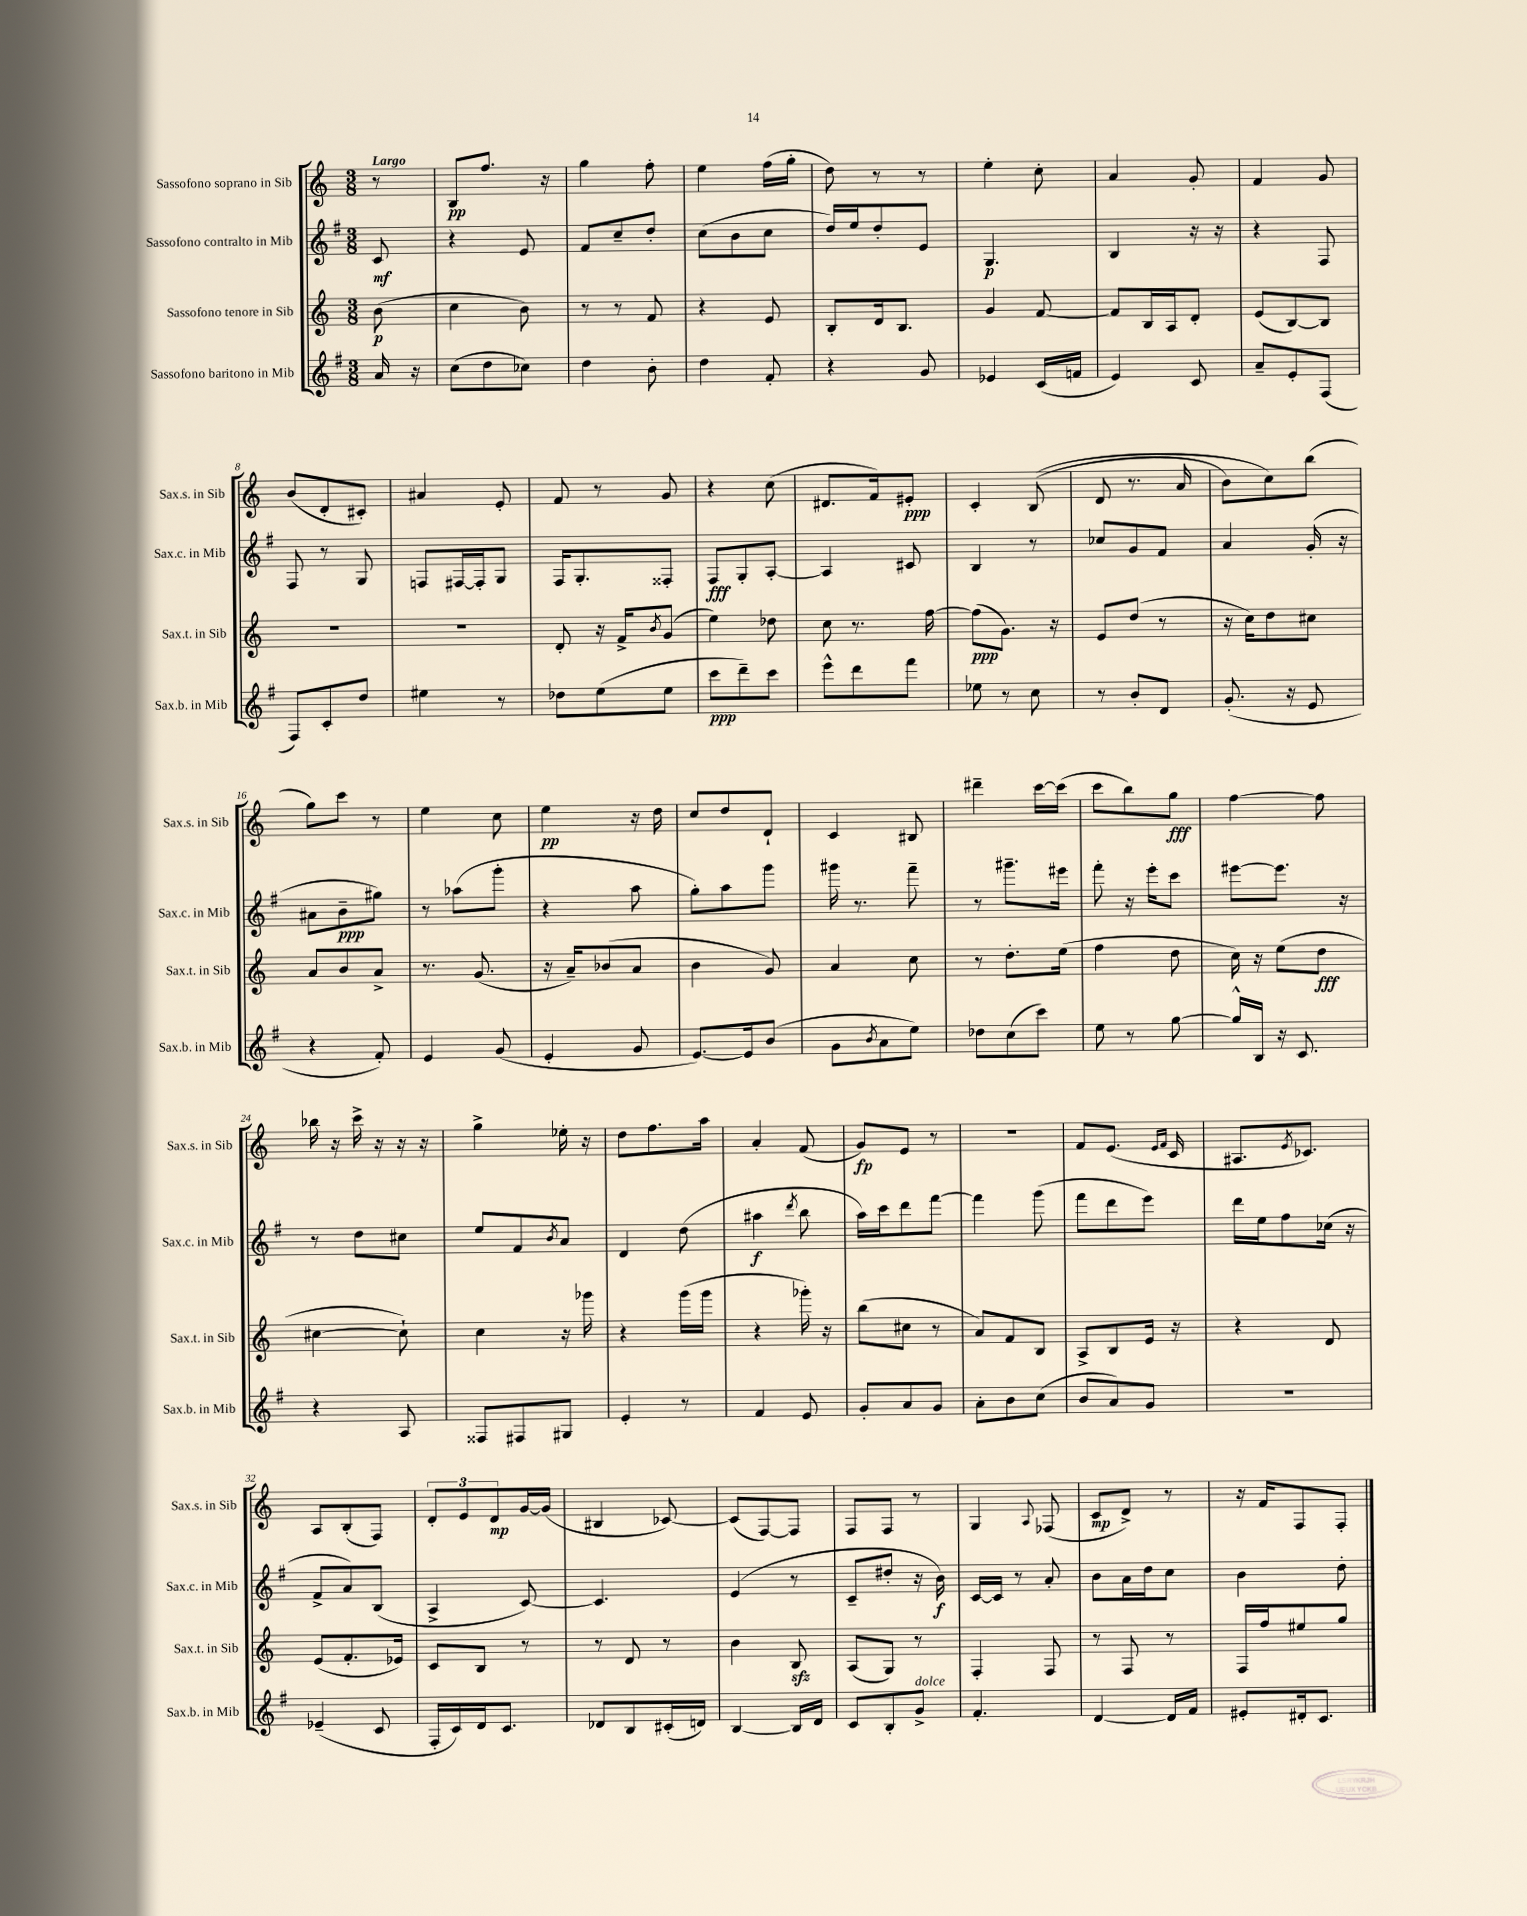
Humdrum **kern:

**kern	**dynam	**kern	**dynam	**kern	**dynam	**kern	**dynam
*part4	*part4	*part3	*part3	*part2	*part2	*part1	*part1
*staff4	*staff4	*staff3	*staff3	*staff2	*staff2	*staff1	*staff1
*I"Sassofono baritono in Mib	*	*I"Sassofono tenore in Sib	*	*I"Sassofono contralto in Mib	*	*I"Sassofono soprano in Sib	*
*I'Sax.b. in Mib	*	*I'Sax.t. in Sib	*	*I'Sax.c. in Mib	*	*I'Sax.s. in Sib	*
*clefG2	*	*clefG2	*	*clefG2	*	*clefG2	*
*k[f#]	*	*k[]	*	*k[f#]	*	*k[]	*
*M3/8	*	*M3/8	*	*M3/8	*	*M3/8	*
=	=	=	=	=	=	=	=
!	!	!	!	!	!	!LO:TX:a:B:t=Largo	!
16a/	.	(8b\	p	8c/	mf	8r	.
16r	.	.	.	.	.	.	.
=1	=1	=1	=1	=1	=1	=1	=1
(8cc\L	.	4cc\	.	4r	.	8B/L	pp
8dd\	.	.	.	.	.	8.ff/J	.
8cc-X\J)	.	8b\)	.	8e/	.	.	.
.	.	.	.	.	.	16r	.
=2	=2	=2	=2	=2	=2	=2	=2
4dd\	.	8r	.	8f#/L	.	4gg\	.
.	.	8r	.	8cc~/	.	.	.
8b'\	.	8f/	.	8dd'/J	.	8ff'\	.
=3	=3	=3	=3	=3	=3	=3	=3
4dd\	.	4r	.	(8cc\L	.	4ee\	.
.	.	.	.	8b\	.	.	.
8f#'/	.	8e/	.	8cc\J	.	(16ff\LL	.
.	.	.	.	.	.	16gg'\JJ	.
=4	=4	=4	=4	=4	=4	=4	=4
4r	.	8B'/L	.	16dd/LL)	.	8dd\)	.
.	.	.	.	16ee/J	.	.	.
.	.	16d/k	.	8dd'/	.	8r	.
.	.	8.B/J	.	.	.	.	.
8g/	.	.	.	8e/J	.	8r	.
=5	=5	=5	=5	=5	=5	=5	=5
4e-X/	.	4g/	.	4.G/	p	4ee'\	.
(16c/LL	.	[8f/	.	.	.	8cc'\	.
16fn/JJ	.	.	.	.	.	.	.
=6	=6	=6	=6	=6	=6	=6	=6
4e/)	.	8f/L]	.	4B/	.	4a/	.
.	.	16B/L	.	.	.	.	.
.	.	16A/J	.	.	.	.	.
8c/	.	8d'/J	.	16r	.	8g'/	.
.	.	.	.	16r	.	.	.
=7	=7	=7	=7	=7	=7	=7	=7
8a~/L	.	(8e/L	.	4r	.	4f/	.
8e'/	.	[8B/)	.	.	.	.	.
(8F#/J	.	8B/J]	.	8F#/	.	8g/	.
!!LO:LB:g=z
=8	=8	=8	=8	=8	=8	=8	=8
8F#/L)	.	4.r	.	8F#/	.	(8b/L	.
8c'/	.	.	.	8r	.	8d'/	.
8dd/J	.	.	.	8G/	.	8c#X'/J)	.
=9	=9	=9	=9	=9	=9	=9	=9
4ee#X\	.	4.r	.	8Fn/L	.	4a#X/	.
.	.	.	.	[16F#X/L	.	.	.
.	.	.	.	16F#'/J]	.	.	.
8r	.	.	.	8G/J	.	8e'/	.
=10	=10	=10	=10	=10	=10	=10	=10
8dd-X\L	.	8d'/	.	16F#/KL	.	8f/	.
.	.	.	.	8.G'/	.	.	.
(8ee\	.	16r	.	.	.	8r	.
.	.	16f^/KL	.	.	.	.	.
.	.	8qb/	.	.	.	.	.
8ee\J	.	(8g/J	.	8F##X'/J	.	8g/	.
=11	=11	=11	=11	=11	=11	=11	=11
8ccc\L	ppp	4ee\)	.	8F#/L	fff	4r	.
8ddd~\)	.	.	.	8G'/	.	.	.
8ccc\J	.	8dd-X\	.	[8A'/J	.	(8cc\	.
=12	=12	=12	=12	=12	=12	=12	=12
8eee^^\L	.	8cc\	.	4A/]	.	8.d#X/L	.
8ddd\	.	8.r	.	.	.	.	.
.	.	.	.	.	.	16f/k)	.
8fff#\J	.	.	.	8c#X/	.	8e#X'/J	ppp
.	.	[16ff\	.	.	.	.	.
=13	=13	=13	=13	=13	=13	=13	=13
8ee-X\	.	(8ff\L]	ppp	4B/	.	4c'/	.
8r	.	8.g\J)	.	.	.	.	.
8cc\	.	.	.	8r	.	((8B/	.
.	.	16r	.	.	.	.	.
=14	=14	=14	=14	=14	=14	=14	=14
8r	.	8e/L	.	8cc-X/L	.	8d/	.
8b'/L	.	(8dd/J	.	8g/	.	8.r	.
8d/J	.	8r	.	8f#/J	.	.	.
.	.	.	.	.	.	16a/	.
=15	=15	=15	=15	=15	=15	=15	=15
(8.g'/	.	16r	.	4a/	.	8b\L)	.
.	.	16cc\KL)	.	.	.	.	.
.	.	8dd\	.	.	.	8cc\)	.
16r	.	.	.	.	.	.	.
8e/	.	8cc#X\J	.	(16g'/	.	(8bb\J	.
.	.	.	.	16r	.	.	.
!!LO:LB:g=z
=16	=16	=16	=16	=16	=16	=16	=16
4r	.	8a/L	.	8a#X\L	.	8gg\L)	.
.	.	8b/	.	8b~\	ppp	8ccc\J	.
8f#'/)	.	8a^/J	.	8gg#X\J)	.	8r	.
=17	=17	=17	=17	=17	=17	=17	=17
4e/	.	8.r	.	8r	.	4ee\	.
.	.	.	.	(8aa-X\L	.	.	.
.	.	(8.g/	.	.	.	.	.
(8g/	.	.	.	8ggg'\J	.	8cc\	.
=18	=18	=18	=18	=18	=18	=18	=18
4e'/	.	16r	.	4r	.	4ee\	pp
.	.	16a~/KL)	.	.	.	.	.
.	.	(8b-X/	.	.	.	.	.
8g/	.	8a/J	.	8aa\	.	16r	.
.	.	.	.	.	.	16dd\	.
=19	=19	=19	=19	=19	=19	=19	=19
[8.e/L)	.	4b\	.	8gg'\L)	.	8cc/L	.
.	.	.	.	8aa\	.	8dd/	.
16e/k]	.	.	.	.	.	.	.
(8b/J	.	8g/)	.	8ggg\J	.	8d`/J	.
=20	=20	=20	=20	=20	=20	=20	=20
8g\L	.	4a/	.	16ggg#X\	.	4c/	.
.	.	.	.	8.r	.	.	.
8qb/	.	.	.	.	.	.	.
8a\	.	.	.	.	.	.	.
8ee\J)	.	8cc\	.	8fff#~\	.	8B#X/	.
=21	=21	=21	=21	=21	=21	=21	=21
8dd-X\L	.	8r	.	8r	.	4ddd#X~\	.
(8cc\	.	8.dd'\L	.	8.ggg#X~\L	.	.	.
8ccc\J)	.	.	.	.	.	[16ccc\LL	.
.	.	(16ee\Jk	.	16eee#X\Jk	.	(16ccc\JJ]	.
=22	=22	=22	=22	=22	=22	=22	=22
8ee\	.	4ff\	.	8fff#'\	.	8ccc\L	.
8r	.	.	.	16r	.	8bb\)	.
.	.	.	.	16eee'\KL	.	.	.
[8gg\	.	8dd\	.	8ccc\J	.	8gg\J	fff
=23	=23	=23	=23	=23	=23	=23	=23
16gg^^/LL]	.	16cc\)	.	[8eee#X\L	.	[4ff\	.
16B/JJ	.	16r	.	.	.	.	.
16r	.	(8ee\L	.	8.eee#\J]	.	.	.
8.c/	.	.	.	.	.	.	.
.	.	8dd\J	fff	.	.	8ff\]	.
.	.	.	.	16r	.	.	.
!!LO:LB:g=z
=24	=24	=24	=24	=24	=24	=24	=24
4r	.	[4cc#X\	.	8r	.	16bb-X\	.
.	.	.	.	.	.	16r	.
.	.	.	.	8dd\L	.	16ccc^\	.
.	.	.	.	.	.	16r	.
8A/	.	8cc#`\])	.	8cc#X\J	.	16r	.
.	.	.	.	.	.	16r	.
=25	=25	=25	=25	=25	=25	=25	=25
8F##X/L	.	4cc\	.	8ee/L	.	4gg^\	.
8F#X/	.	.	.	8f#/	.	.	.
.	.	.	.	8qb/	.	.	.
8G#X/J	.	16r	.	8a/J	.	16ee-X'\	.
.	.	16ggg-X\	.	.	.	16r	.
=26	=26	=26	=26	=26	=26	=26	=26
4e'/	.	4r	.	4d/	.	8dd\L	.
.	.	.	.	.	.	8.ff\	.
8r	.	(16ggg\LL	.	(8dd\	.	.	.
.	.	16ggg\JJ	.	.	.	16aa\Jk	.
=27	=27	=27	=27	=27	=27	=27	=27
4f#/	.	4r	.	4aa#X\	f	4a'/	.
.	.	.	.	8qddd/	.	.	.
8e/	.	16ggg-X'\)	.	8bb\	.	(8f/	.
.	.	16r	.	.	.	.	.
=28	=28	=28	=28	=28	=28	=28	=28
8g'/L	.	(8bb\L	.	16aa\LL)	.	8g/L)	fp
.	.	.	.	16ccc\J	.	.	.
8a/	.	8cc#X\J	.	8ddd\	.	8e/J	.
8g/J	.	8r	.	[8fff#\J	.	8r	.
=29	=29	=29	=29	=29	=29	=29	=29
8a'\L	.	8a/L)	.	4fff#\]	.	4.r	.
8b\	.	8f/	.	.	.	.	.
(8cc\J	.	8B/J	.	(8ggg\	.	.	.
=30	=30	=30	=30	=30	=30	=30	=30
8b/L	.	8A^/L	.	8fff#\L	.	8f/L	.
8a/)	.	8B/	.	8ddd\	.	(8.e/J	.
8g/J	.	16e/Jk	.	8eee\J)	.	.	.
.	.	.	.	.	.	16qqe/LL	.
.	.	.	.	.	.	16qqf/JJ	.
.	.	16r	.	.	.	16c/	.
=31	=31	=31	=31	=31	=31	=31	=31
4.r	.	4r	.	16ddd\LL	.	8.A#X/L	.
.	.	.	.	16ee\J	.	.	.
.	.	.	.	8ff#\	.	.	.
.	.	.	.	.	.	8qe/	.
.	.	.	.	.	.	8.c-X/J)	.
.	.	8d/	.	(16cc-X\Jk	.	.	.
.	.	.	.	16r	.	.	.
!!LO:LB:g=z
=32	=32	=32	=32	=32	=32	=32	=32
(4e-X~/	.	(8e/L	.	8f#^/L	.	8A/L	.
.	.	8.f'/	.	8a/)	.	(8B'/	.
8c/	.	.	.	(8B/J	.	8F/J)	.
.	.	16e-X/Jk)	.	.	.	.	.
=33	=33	=33	=33	=33	=33	=33	=33
16F#'/LL	.	8c/L	.	4A^/	.	12d'/L	.
16c/)	.	.	.	.	.	.	.
.	.	.	.	.	.	12e/	.
16d/J	.	8B/J	.	.	.	.	.
.	.	.	.	.	.	12d/	mp
8.c/J	.	.	.	.	.	.	.
.	.	8r	.	[8c/)	.	[16g/L	.
.	.	.	.	.	.	(16g/JJ]	.
=34	=34	=34	=34	=34	=34	=34	=34
8d-X/L	.	8r	.	4.c/]	.	4B#X/	.
8B/	.	8d/	.	.	.	.	.
(16c#X'/L	.	8r	.	.	.	[8c-X/)	.
16dn/JJ)	.	.	.	.	.	.	.
=35	=35	=35	=35	=35	=35	=35	=35
[4B/	.	4b\	.	(4e/	.	(8c-/L]	.
.	.	.	.	.	.	[8F/)	.
16B/LL]	.	8Bzz/	.	8r	.	8F/J]	.
16d/JJ	.	.	.	.	.	.	.
=36	=36	=36	=36	=36	=36	=36	=36
8c/L	.	(8A/L	.	8c~/L	.	8F/L	.
8B'/	.	8G/J)	.	8dd#X'/J	.	8F/J	.
!LO:TX:a:i:t=dolce	!	!	!	!	!	!	!
8g^/J	.	8r	.	16r	.	8r	.
.	.	.	.	16b\)	f	.	.
=37	=37	=37	=37	=37	=37	=37	=37
4.f#'/	.	4F'/	.	[16c/LL	.	4G/	.
.	.	.	.	16c/JJ]	.	.	.
.	.	.	.	8r	.	.	.
.	.	.	.	.	.	8qqA/	.
.	.	8F/	.	8a'/	.	(8F-X/	.
=38	=38	=38	=38	=38	=38	=38	=38
[4d/	.	8r	.	8b\L	.	8c/L	mp
.	.	8F/	.	16a\L	.	8d^/J)	.
.	.	.	.	16dd\J	.	.	.
16d/LL]	.	8r	.	8cc\J	.	8r	.
16f#/JJ	.	.	.	.	.	.	.
=39	=39	=39	=39	=39	=39	=39	=39
8e#X'/L	.	16F/LL	.	4b\	.	16r	.
.	.	16ff/J	.	.	.	16f/KL	.
16d#X'/k	.	8ee#X/	.	.	.	8F/	.
8.c/J	.	.	.	.	.	.	.
.	.	8gg/J	.	8dd'\	.	8F'/J	.
==	==	==	==	==	==	==	==
*-	*-	*-	*-	*-	*-	*-	*-
